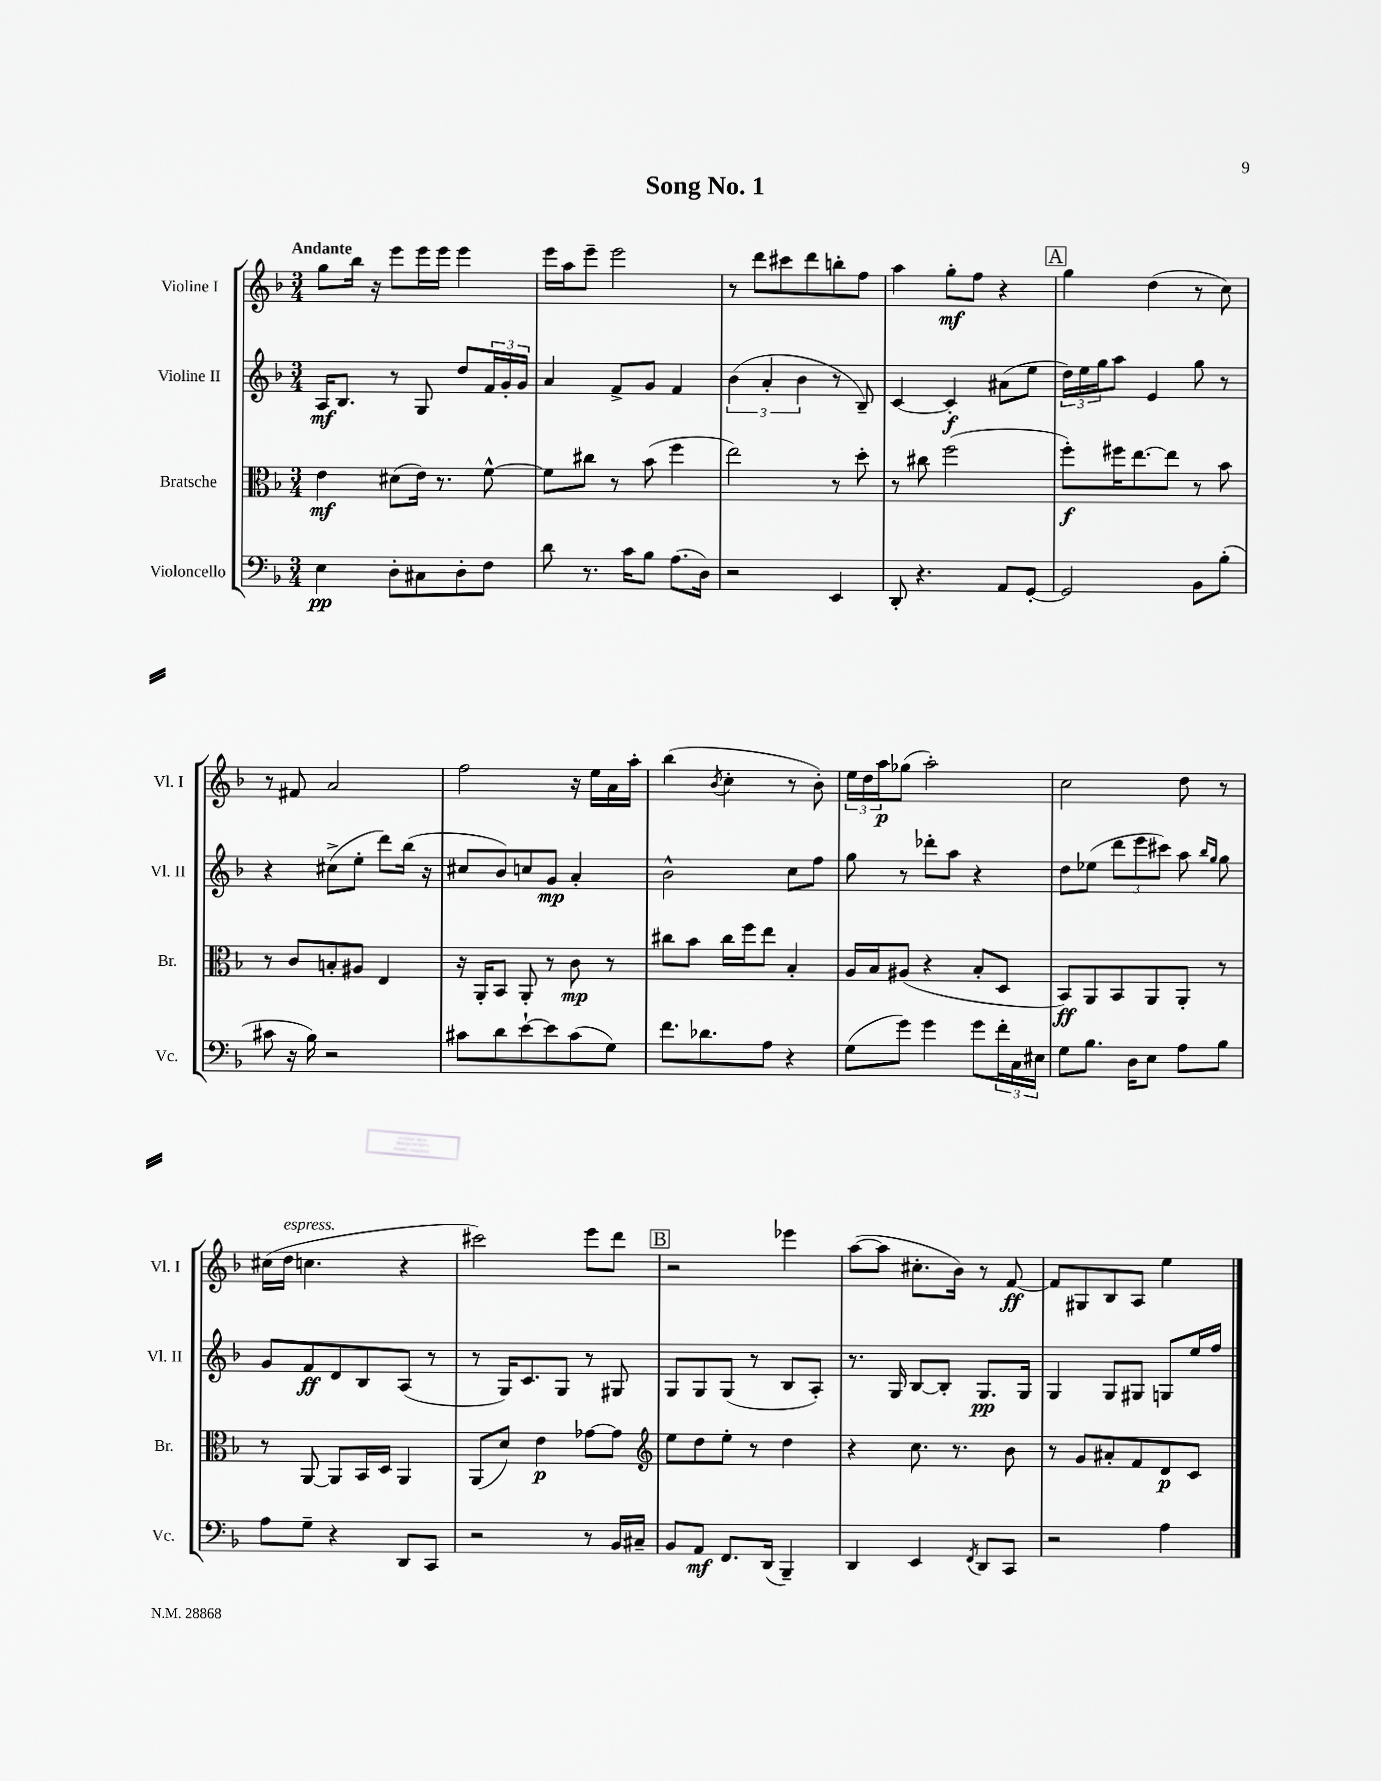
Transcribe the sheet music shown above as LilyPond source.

\header { title = "Song No. 1" }
<<
\new StaffGroup <<
\new Staff = "s0" \with { instrumentName = "Violine I" shortInstrumentName = "Vl. I" } {
    \clef treble \key f \major \numericTimeSignature \time 3/4 \tempo "Andante"
    g''8 bes''16 r16 e'''8 e'''16 e'''16 e'''4 |
    e'''16 a''16 e'''8-- e'''2 |
    r8 d'''8 cis'''8 d'''8 b''8-. f''8 |
    a''4 g''8-.\mf f''8 r4 |
    \mark \markup { \box "A" } g''4 d''4( r8 c''8) |
    r8 fis'8 a'2 |
    f''2 r16 e''16 a'16 a''16-. |
    bes''4( \acciaccatura { bes'8 } c''4-. r8 bes'8-.) |
    \tuplet 3/2 { e''16 d''16 a''16\p } ges''8( a''2-.) |
    c''2 d''8 r8 |
    cis''16( d''16^\markup { \italic "espress." } c''4. r4 |
    cis'''2) e'''8 d'''8 |
    \mark \markup { \box "B" } r2 ees'''4 |
    a''8~( a''8 cis''8.-. bes'16) r8 f'8~\ff |
    f'8 gis8 bes8 a8 e''4 \bar "|." |
}
\new Staff = "s1" \with { instrumentName = "Violine II" shortInstrumentName = "Vl. II" } {
    \clef treble \key f \major \numericTimeSignature \time 3/4
    a16\mf bes8. r8 g8 d''8 \tuplet 3/2 { f'16 g'16-. g'16 } |
    a'4 f'8-> g'8 f'4 |
    \tuplet 3/2 { bes'4( a'4-. bes'4 } r8 bes8--) |
    c'4~ c'4-.\f ais'8( e''8 |
    \mark \markup { \box "A" } \tuplet 3/2 { d''16) e''16 g''16 } a''8 e'4 g''8 r8 |
    r4 cis''8->( e''8-. d'''8) bes''16( r16 |
    cis''8 bes'8) c''8 g'8\mp a'4-. |
    bes'2-^ c''8 f''8 |
    g''8 r8 des'''8-. a''8 r4 |
    d''8 ees''8( \tuplet 3/2 { d'''8 e'''8 cis'''8) } a''8 \grace { bes''16 g''16 } g''8 |
    g'8 f'8\ff d'8 bes8 a8( r8 |
    r8 g16) c'8. g8 r8 gis8 |
    \mark \markup { \box "B" } g8 g8 g8( r8 bes8 a8-.) |
    r8. g16 bes8~ bes8-. g8.\pp g16 |
    g4 g8 gis8 g8 e''16 f''16 \bar "|." |
}
\new Staff = "s2" \with { instrumentName = "Bratsche" shortInstrumentName = "Br." } {
    \clef alto \key f \major \numericTimeSignature \time 3/4
    e'4\mf dis'8( e'16) r8. f'8~-^ |
    f'8 cis''8 r8 bes'8( f''4 |
    e''2) r8 d''8-. |
    r8 cis''8 f''2( |
    \mark \markup { \box "A" } f''8-.\f) fis''16 e''8.~ e''8 r8 bes'8 |
    r8 c'8 b8-. ais8 e4 |
    r16 a,16-. bes,8 a,8-. r8 c'8\mp r8 |
    cis''8 bes'8 cis''16 f''16 e''8 bes4-. |
    a16 bes16 ais8( r4 bes8-. d8 |
    bes,8\ff) a,8 bes,8 a,8 a,8-. r8 |
    r8 a,8~ a,8 bes,16 d16 a,4 |
    a,8( d'8) e'4\p ges'8~ ges'8 |
    \mark \markup { \box "B" } \clef treble e''8 d''8 e''8-. r8 d''4 |
    r4 c''8. r8. bes'8 |
    r8 g'8 ais'8-. f'8 d'8\p c'8 \bar "|." |
}
\new Staff = "s3" \with { instrumentName = "Violoncello" shortInstrumentName = "Vc." } {
    \clef bass \key f \major \numericTimeSignature \time 3/4
    e4\pp d8-. cis8 d8-. f8 |
    d'8 r8. c'16 bes8 a8.( d16) |
    r2 e,4 |
    d,8-. r4. a,8 g,8~-. |
    \mark \markup { \box "A" } g,2 bes,8 bes8-.( |
    cis'8 r16 bes16) r2 |
    cis'8 d'8 e'8~-! e'8 cis'8( g8) |
    f'8. des'8. a8 r4 |
    g8( g'8) g'4 g'8 \tuplet 3/2 { f'16-. c16 eis16 } |
    g8 bes8. d16 e8 a8 bes8 |
    a8 g8-- r4 d,8 c,8 |
    r2 r8 bes,16 cis16-- |
    \mark \markup { \box "B" } bes,8 a,8\mf f,8. d,16( bes,,4--) |
    d,4 e,4 \acciaccatura { f,8 } d,8 c,8 |
    r2 a4 \bar "|." |
}
>>
>>
\layout { \context { \Score \remove "Bar_number_engraver" } }
